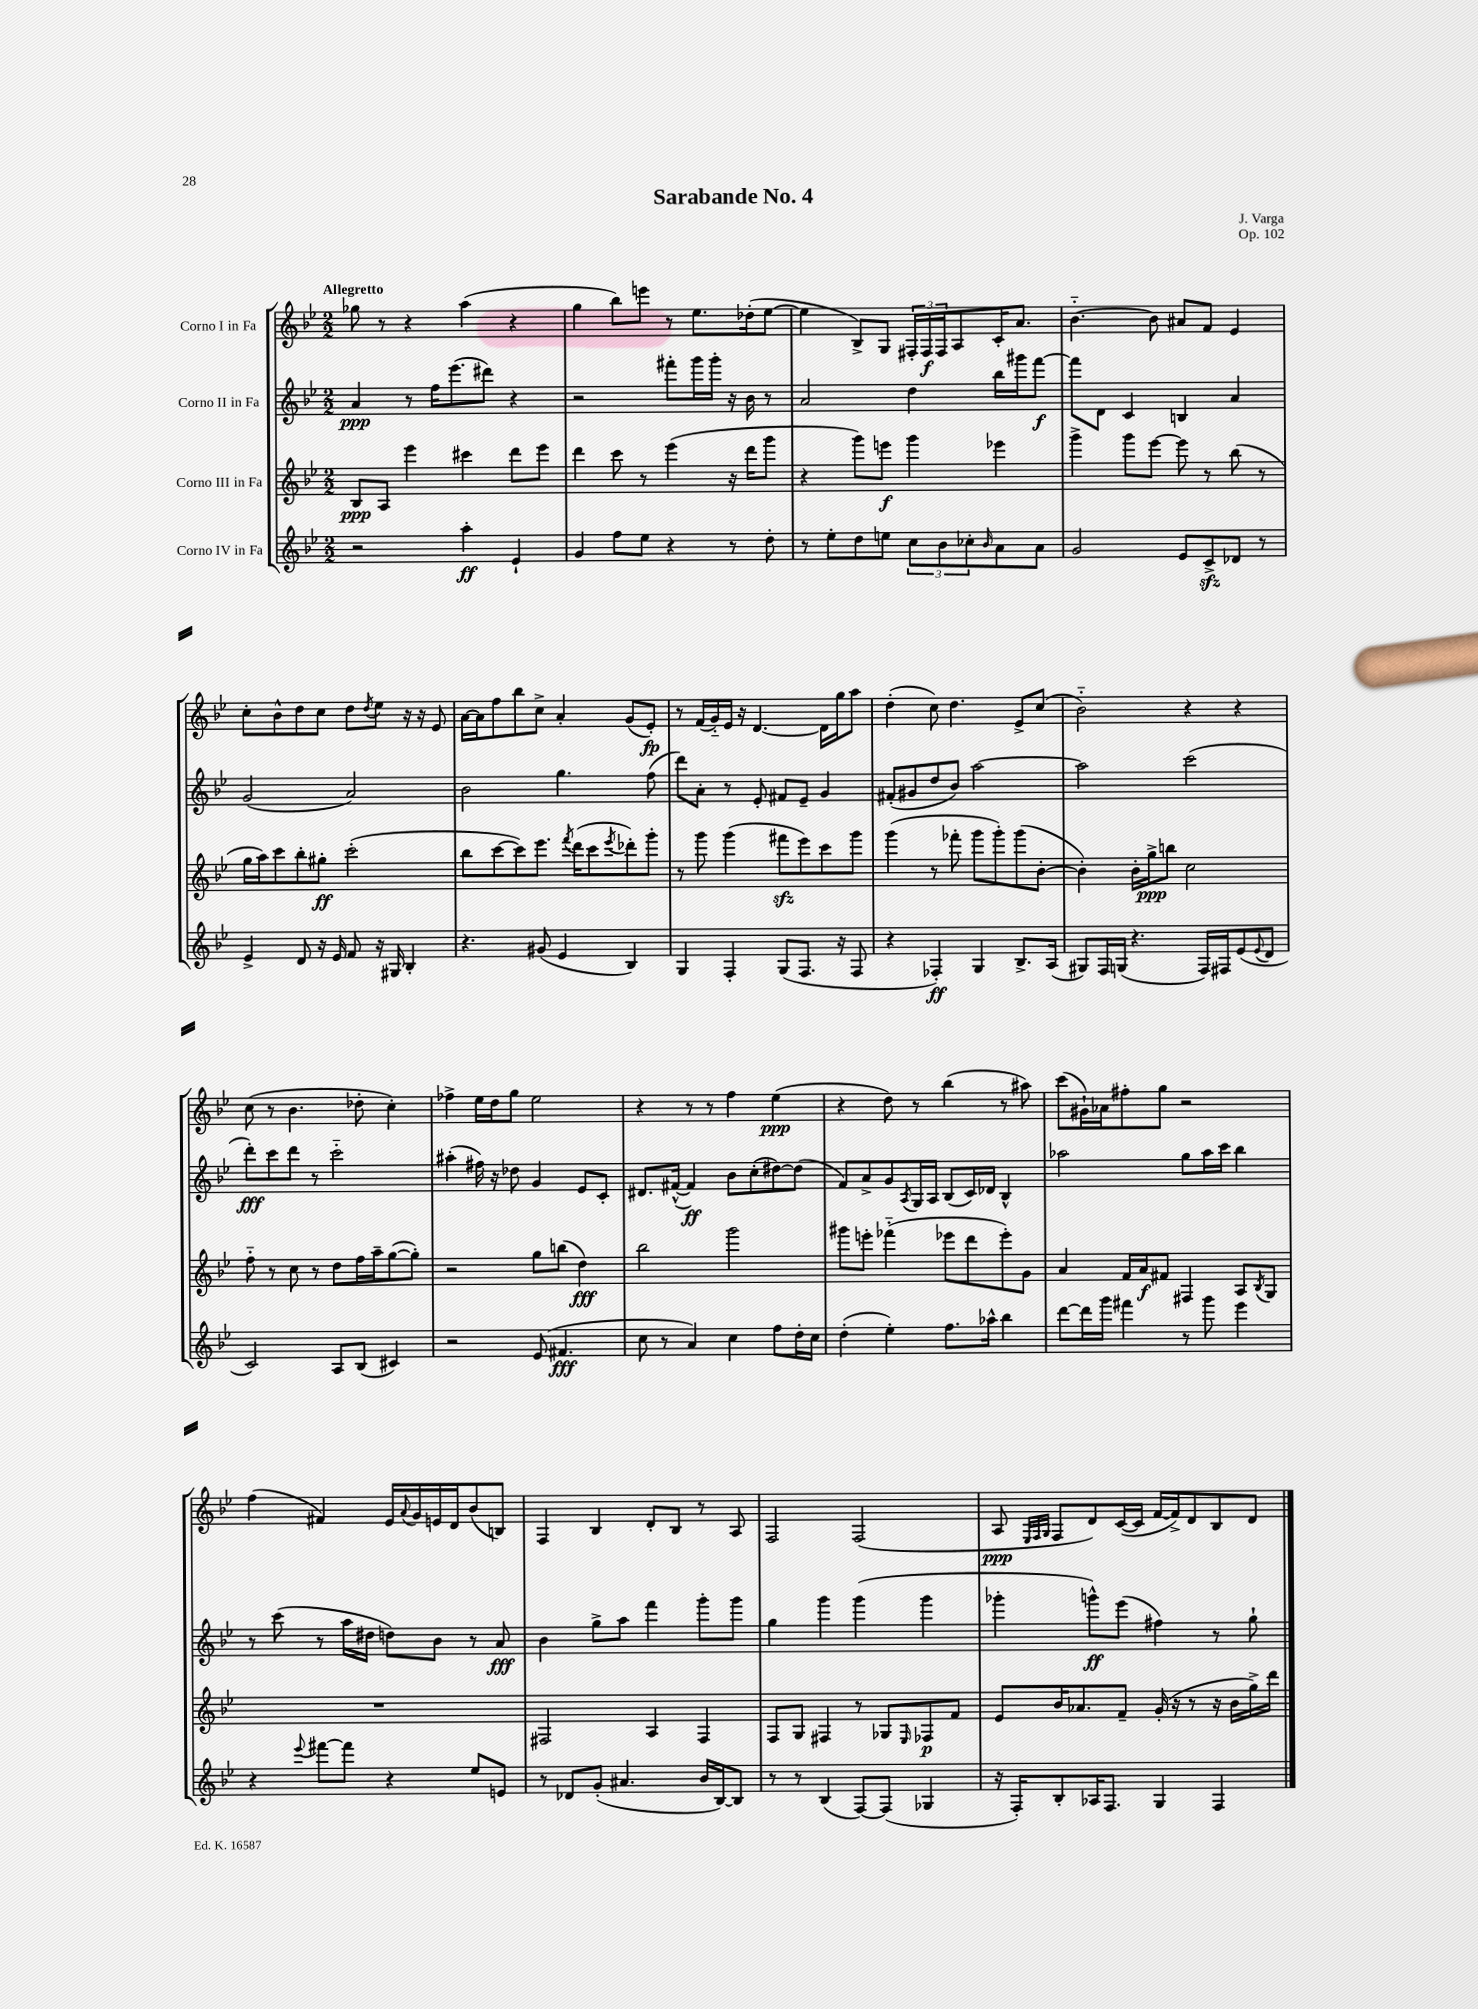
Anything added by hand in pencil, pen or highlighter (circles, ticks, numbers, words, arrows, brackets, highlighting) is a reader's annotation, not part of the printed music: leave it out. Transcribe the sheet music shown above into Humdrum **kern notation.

**kern	**dynam	**kern	**dynam	**kern	**dynam	**kern	**dynam
*part4	*part4	*part3	*part3	*part2	*part2	*part1	*part1
*staff4	*staff4	*staff3	*staff3	*staff2	*staff2	*staff1	*staff1
*I"Corno IV in Fa	*	*I"Corno III in Fa	*	*I"Corno II in Fa	*	*I"Corno I in Fa	*
*clefG2	*	*clefG2	*	*clefG2	*	*clefG2	*
*k[b-e-]	*	*k[b-e-]	*	*k[b-e-]	*	*k[b-e-]	*
*M2/2	*	*M2/2	*	*M2/2	*	*M2/2	*
=1	=1	=1	=1	=1	=1	=1	=1
!	!	!	!	!	!	!LO:TX:a:B:t=Allegretto	!
2r	.	8B-/L	ppp	4a/	ppp	8gg-X\	.
.	.	8A/J	.	.	.	8r	.
.	.	4eee-\	.	8r	.	4r	.
.	.	.	.	16ff\KL	.	.	.
.	.	.	.	(8.eee-\	.	.	.
4aa'\	ff	4ccc#X\	.	.	.	(4aa\	.
.	.	.	.	8ddd#X\J)	.	.	.
4e-`/	.	8ddd\L	.	4r	.	4r	.
.	.	8eee-\J	.	.	.	.	.
=2	=2	=2	=2	=2	=2	=2	=2
4g/	.	4ddd\	.	2r	.	4gg\	.
8ff\L	.	8ccc\	.	.	.	8bb-\L)	.
8ee-\J	.	8r	.	.	.	8eeen\J	.
4r	.	(4eee-\	.	8fff#X'\L	.	8r	.
.	.	.	.	16ggg\L	.	8.ee-\L	.
.	.	.	.	16ggg'\JJ	.	.	.
8r	.	16r	.	16r	.	.	.
.	.	16ddd\KL	.	16b-\	.	(16dd-X'\k	.
8dd'\	.	8ggg\J	.	8r	.	[8ee-\J	.
=3	=3	=3	=3	=3	=3	=3	=3
8r	.	4r	.	2a/	.	4ee-\]	.
8ee-'\L	.	.	.	.	.	.	.
8dd\	.	8ggg\L)	.	.	.	8B-^/L)	.
8een\J	.	8eeen\J	f	.	.	8G/J	.
12cc\L	.	4ggg\	.	4dd\	.	24F#X'/LL	.
.	.	.	.	.	.	24F#/	f
12b-\	.	.	.	.	.	24F#/J	.
.	.	.	.	.	.	8A/	.
12cc-X'\	.	.	.	.	.	.	.
16qqb-/	.	.	.	.	.	.	.
8a\	.	4eee-X\	.	16bb-\LL	.	16c'/K	.
.	.	.	.	16ggg#X\J	.	8.a/J	.
8a\J	.	.	.	[8fff\J	f	.	.
=4	=4	=4	=4	=4	=4	=4	=4
2g/	.	4ggg^\	.	8fff\L]	.	[4.b-\	.
.	.	.	.	8d\J	.	.	.
.	.	8ggg\L	.	4c/	.	.	.
.	.	[8eee-\J	.	.	.	8b-\]	.
8e-/L	.	8eee-\]	.	4Bn/	.	8a#X/L	.
8czz^/	.	8r	.	.	.	8f/J	.
8d-X/J	.	(8bb-\	.	4a/	.	4e-/	.
8r	.	8r	.	.	.	.	.
!!LO:LB:g=z
=5	=5	=5	=5	=5	=5	=5	=5
4e-^/	.	16gg\LL	.	(2g/	.	8cc'\L	.
.	.	16aa\J)	.	.	.	.	.
.	.	8ccc\	.	.	.	8b-^^\	.
8d/	.	8bb-'\	.	.	.	8dd\	.
16r	.	8gg#X'\J	ff	.	.	8cc\J	.
16e-/	.	.	.	.	.	.	.
8f/	.	(2ccc'\	.	2a/)	.	8dd\L	.
.	.	.	.	.	.	8qdd/	.
16r	.	.	.	.	.	8ee-\J	.
16G#X/	.	.	.	.	.	.	.
4B-'/	.	.	.	.	.	16r	.
.	.	.	.	.	.	16r	.
.	.	.	.	.	.	8e-/	.
=6	=6	=6	=6	=6	=6	=6	=6
4.r	.	8bb-\L	.	2b-\	.	[16a\LL	.
.	.	.	.	.	.	16a\J]	.
.	.	[8ccc\	.	.	.	8ff\	.
.	.	8ccc\])	.	.	.	8bb-\	.
(8g#X/	.	8.eee-\J	.	.	.	8cc^\J	.
4e-/	.	.	.	4.gg\	.	4a'/	.
.	.	8qfff/	.	.	.	.	.
.	.	(16ddd\KL	.	.	.	.	.
.	.	8ccc\	.	.	.	.	.
.	.	8qeee-/	.	.	.	.	.
4B-/)	.	8ddd-X'\)	.	.	.	(8g/L	.
.	.	8ggg'\J	.	(8ff\	.	8e-'/J)	fp
=7	=7	=7	=7	=7	=7	=7	=7
4G/	.	8r	.	8ddd\L)	.	8r	.
.	.	8ggg\	.	8a'\J	.	(16f/LL	.
.	.	.	.	.	.	16g/)	.
4F'/	.	(4ggg\	.	8r	.	16e-/JJ	.
.	.	.	.	.	.	16r	.
.	.	.	.	8e-'/	.	[4.d/	.
(8G/L	.	8fff#Xzz\L	.	8f#X/L	.	.	.
8.F/J	.	8eee-\)	.	8e-~/J	.	.	.
.	.	8ccc\	.	4g/	.	16d\LL]	.
16r	.	.	.	.	.	16gg\J	.
8F/	.	8ggg\J	.	.	.	8aa\J	.
=8	=8	=8	=8	=8	=8	=8	=8
4r	.	(4ggg\	.	(8f#X'/L	.	(4dd'\	.
.	.	.	.	8g#X/	.	.	.
4F-X'/)	ff	8r	.	8dd/	.	8cc\)	.
.	.	8fff-X'\	.	8b-/J)	.	4.dd\	.
4G/	.	8ggg\L	.	[2aa\	.	.	.
.	.	8ggg'\)	.	.	.	.	.
8.B-^/L	.	(8ggg\	.	.	.	8e-^/L	.
.	.	[8b-'\J	.	.	.	(8cc/J	.
(16A/Jk	.	.	.	.	.	.	.
=9	=9	=9	=9	=9	=9	=9	=9
8G#X/L)	.	4b-'\])	.	2aa\]	.	2b-\)	.
16F/L	.	.	.	.	.	.	.
(16Gn/JJ	.	.	.	.	.	.	.
4.r	.	16b-'\LL	.	.	.	.	.
.	.	16gg^\J	ppp	.	.	.	.
.	.	8bbn\J	.	.	.	.	.
.	.	2cc\	.	(2ccc\	.	4r	.
16F/LL)	.	.	.	.	.	.	.
16F#X/J	.	.	.	.	.	.	.
(8e-/	.	.	.	.	.	4r	.
8qqe-/	.	.	.	.	.	.	.
8d/J	.	.	.	.	.	.	.
!!LO:LB:g=z
=10	=10	=10	=10	=10	=10	=10	=10
2c/)	.	8ff\	.	8ddd'\L)	fff	(8cc\	.
.	.	8r	.	8ccc\	.	8r	.
.	.	8cc\	.	8ddd\J	.	4.b-\	.
.	.	8r	.	8r	.	.	.
8A/L	.	8dd\L	.	2ccc\	.	.	.
(8B-/J	.	16ff\L	.	.	.	8dd-X'\	.
.	.	16aa~\J	.	.	.	.	.
4c#X/)	.	([8gg\	.	.	.	4cc'\)	.
.	.	8gg'\J])	.	.	.	.	.
=11	=11	=11	=11	=11	=11	=11	=11
2r	.	2r	.	(4aa#X'\	.	4ff-X^\	.
.	.	.	.	16ff#X\)	.	16ee-\LL	.
.	.	.	.	16r	.	16dd\J	.
.	.	.	.	8dd-X\	.	8gg\J	.
(8e-/	.	8gg\L	.	4g/	.	2ee-\	.
4.f#X/	fff	(8bbn\J	.	.	.	.	.
.	.	4dd\)	fff	8e-/L	.	.	.
.	.	.	.	8c'/J	.	.	.
=12	=12	=12	=12	=12	=12	=12	=12
8cc\	.	2bb-\	.	8.d#X/L	.	4r	.
8r	.	.	.	.	.	.	.
.	.	.	.	([16f#X^^/Jk	.	.	.
4a/)	.	.	.	4f#/])	ff	8r	.
.	.	.	.	.	.	8r	.
4cc\	.	2ggg\	.	8b-\L	.	4ff\	.
.	.	.	.	(8cc'\	.	.	.
8ff\L	.	.	.	[8dd#X\)	.	(4ee-\	ppp
16dd'\L	.	.	.	(8dd#\J]	.	.	.
16cc\JJ	.	.	.	.	.	.	.
=13	=13	=13	=13	=13	=13	=13	=13
(4dd'\	.	8ggg#X\L	.	8f/L)	.	4r	.
.	.	8eeen'\J	.	8a^/	.	.	.
4ee-'\)	.	(4fff-X\	.	8g/	.	8dd\)	.
.	.	.	.	8qA/	.	.	.
.	.	.	.	16G/L	.	8r	.
.	.	.	.	16A/JJ	.	.	.
8.ff\L	.	8eee-X\L	.	(8B-/L	.	(4bb-\	.
.	.	8ddd\	.	16c/L)	.	.	.
16aa-X^^\Jk	.	.	.	16d-X/JJ	.	.	.
4bb-\	.	8eee-'\)	.	4B-^^/	.	8r	.
.	.	8g\J	.	.	.	8aa#X\)	.
=14	=14	=14	=14	=14	=14	=14	=14
[8ddd\L	.	4a/	.	2aa-X\	.	(8ccc\L	.
16ddd\L]	.	.	.	.	.	16g#X`\L)	.
16ggg\JJ	.	.	.	.	.	16a-X\J	.
4fff#X\	.	16f/LL	.	.	.	8ff#X'\	.
.	.	16a/J	f	.	.	.	.
.	.	8f#X/J	.	.	.	8gg\J	.
8r	.	4F#X/	.	8gg\L	.	2r	.
8ggg\	.	.	.	16aa-\L	.	.	.
.	.	.	.	16ccc\JJ	.	.	.
4eee-\	.	8A/L	.	4bb-\	.	.	.
.	.	8qB-/	.	.	.	.	.
.	.	8G/J	.	.	.	.	.
!!LO:LB:g=z
=15	=15	=15	=15	=15	=15	=15	=15
4r	.	1r	.	8r	.	(4ff\	.
.	.	.	.	(8ccc\	.	.	.
8qqeee-/	.	.	.	.	.	.	.
[8fff#X\L	.	.	.	8r	.	4f#X/)	.
8fff#\J]	.	.	.	16aa\LL	.	.	.
.	.	.	.	16dd#X\JJ	.	.	.
4r	.	.	.	8ddn\L)	.	16e-/LL	.
.	.	.	.	.	.	8qqa/	.
.	.	.	.	.	.	16g/	.
.	.	.	.	8b-\J	.	16en/	.
.	.	.	.	.	.	16d/J	.
8ee-/L	.	.	.	8r	.	(8b-/	.
8en/J	.	.	.	8a/	fff	8Bn/J)	.
=16	=16	=16	=16	=16	=16	=16	=16
8r	.	2F#X/	.	4b-\	.	4F/	.
8d-X/L	.	.	.	.	.	.	.
(8g'/J	.	.	.	8gg^\L	.	4B-/	.
4.a#X/	.	.	.	8aa\J	.	.	.
.	.	4A/	.	4fff\	.	8d'/L	.
.	.	.	.	.	.	8B-/J	.
16b-/LL	.	4F#/	.	8ggg'\L	.	8r	.
[16B-/J)	.	.	.	.	.	.	.
8B-/J]	.	.	.	8ggg\J	.	8A/	.
=17	=17	=17	=17	=17	=17	=17	=17
8r	.	8F/L	.	4gg\	.	2F/	.
8r	.	8G/J	.	.	.	.	.
(4B-/	.	4F#X/	.	4ggg\	.	.	.
[8F/L)	.	8r	.	(4ggg\	.	(2F/	.
(8F/J]	.	8G-X/L	.	.	.	.	.
.	.	16qqE-/	.	.	.	.	.
4G-X/	.	8F-X/	p	4ggg\	.	.	.
.	.	8f/J	.	.	.	.	.
=18	=18	=18	=18	=18	=18	=18	=18
16r	.	8e-/L	.	4ggg-X'\	.	8A/	ppp
16F'/KL)	.	.	.	.	.	.	.
.	.	.	.	.	.	32qqE-/LLL	.
.	.	.	.	.	.	32qqF/	.
.	.	.	.	.	.	32qqG/JJJ	.
8B-'/	.	16b-/K	.	.	.	8F/L	.
.	.	8.a-X/	.	.	.	.	.
16A-X/K	.	.	.	8gggn^^\L)	ff	8d/)	.
8.F/J	.	.	.	.	.	.	.
.	.	8f~/J	.	(8eee-\J	.	([16c/L	.
.	.	.	.	.	.	16c/JJ]	.
4G/	.	(16g'/	.	4ff#X\)	.	[16f/LL	.
.	.	16r	.	.	.	16f^/J])	.
.	.	8r	.	.	.	8d/	.
4F/	.	16r	.	8r	.	8B-/	.
.	.	16b-\LL	.	.	.	.	.
.	.	16gg^\)	.	8gg`\	.	8d/J	.
.	.	16ddd\JJ	.	.	.	.	.
==	==	==	==	==	==	==	==
*-	*-	*-	*-	*-	*-	*-	*-
